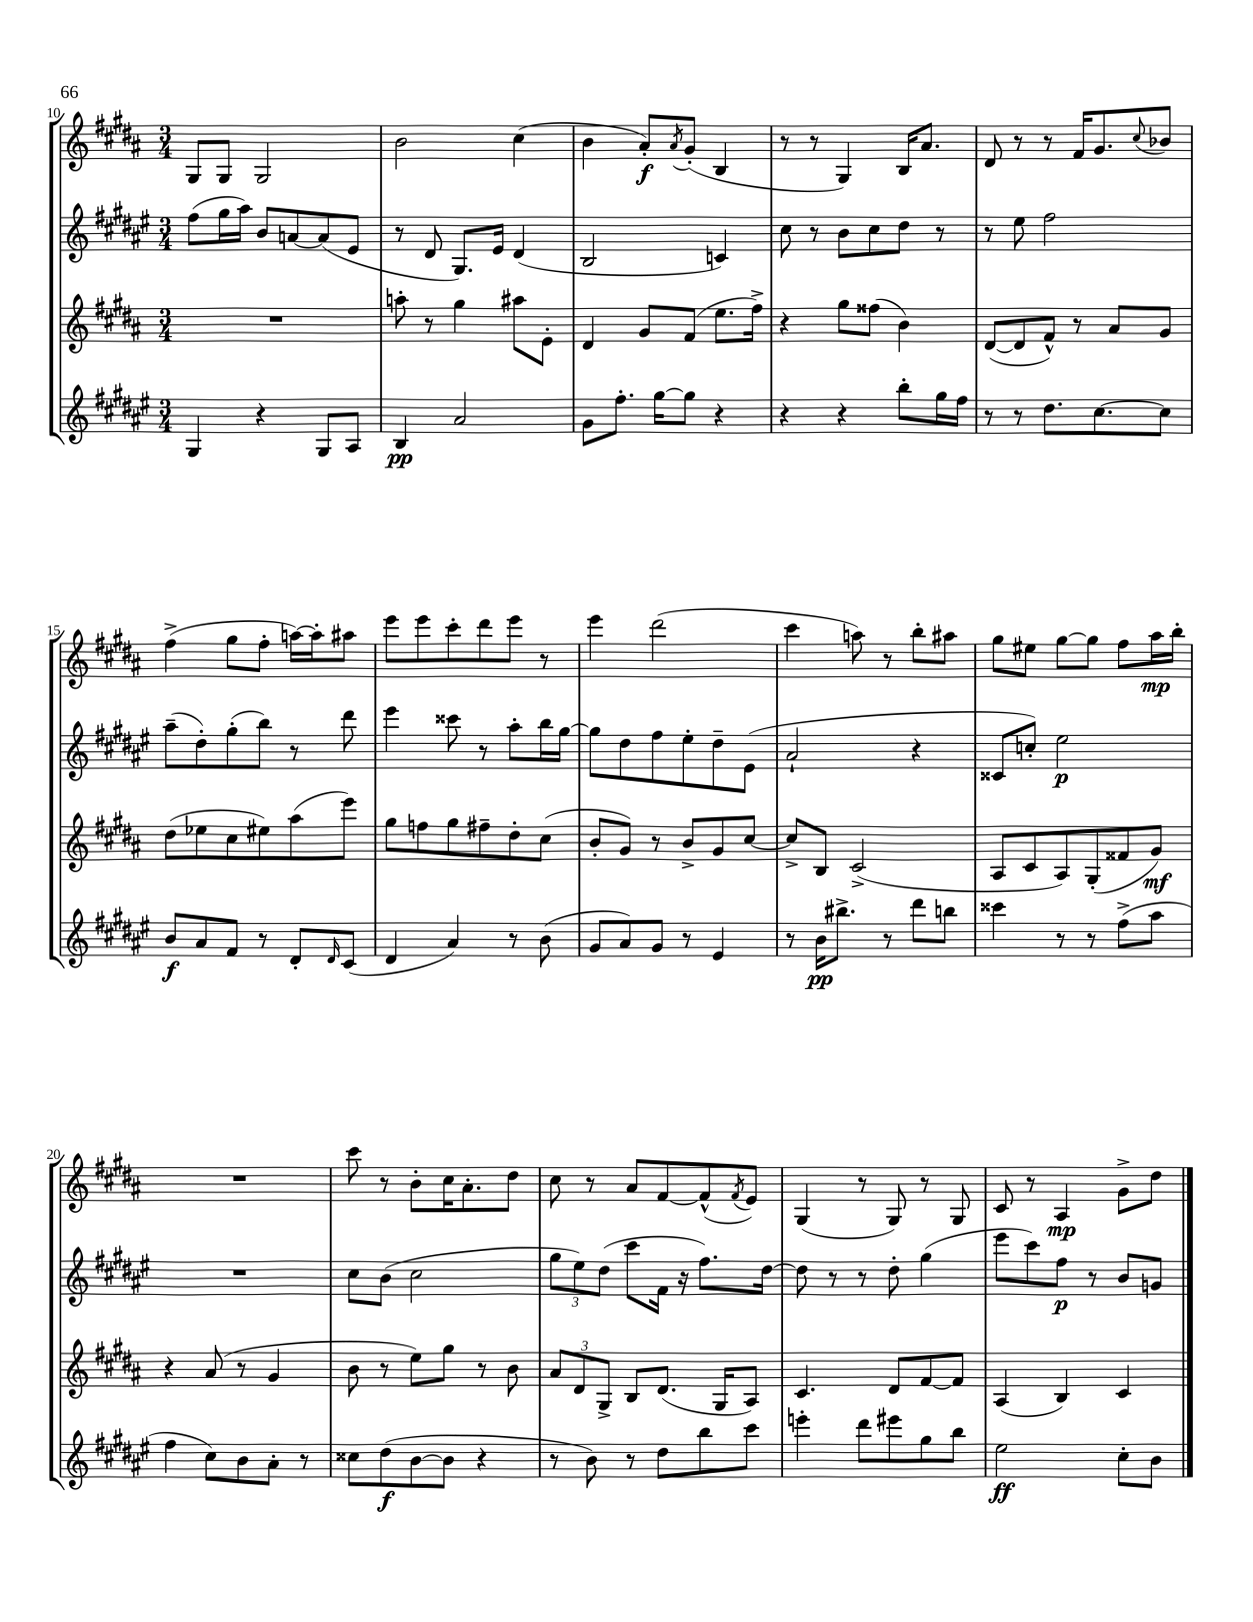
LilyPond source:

<<
\new StaffGroup <<
\new Staff = "s0" {
    \clef treble \key b \major \numericTimeSignature \time 3/4
    gis8 gis8 gis2 |
    b'2 cis''4( |
    b'4 ais'8-.\f) \acciaccatura { ais'8 } gis'8-.( b4 |
    r8 r8 gis4) b16 ais'8. |
    dis'8 r8 r8 fis'16 gis'8. \appoggiatura { cis''8 } bes'8 |
    fis''4->( gis''8 fis''8-. a''16~) a''16-. ais''8 |
    e'''8 e'''8 cis'''8-. dis'''8 e'''8 r8 |
    e'''4 dis'''2( |
    cis'''4 a''8) r8 b''8-. ais''8 |
    gis''8 eis''8 gis''8~ gis''8 fis''8 ais''16\mp b''16-. |
    R2. |
    cis'''8 r8 b'8-. cis''16 ais'8.-. dis''8 |
    cis''8 r8 ais'8 fis'8~ fis'8-^( \acciaccatura { fis'8 } e'8) |
    gis4( r8 gis8) r8 gis8 |
    cis'8 r8 ais4\mp gis'8-> dis''8 \bar "|." |
}
\new Staff = "s1" {
    \clef treble \key fis \major \numericTimeSignature \time 3/4
    fis''8( gis''16 ais''16) b'8 a'8~ a'8( eis'8 |
    r8 dis'8 gis8.) eis'16 dis'4( |
    b2 c'4) |
    cis''8 r8 b'8 cis''8 dis''8 r8 |
    r8 eis''8 fis''2 |
    ais''8--( dis''8-.) gis''8-.( b''8) r8 dis'''8 |
    eis'''4 cisis'''8 r8 ais''8-. b''16 gis''16~ |
    gis''8 dis''8 fis''8 eis''8-. dis''8-- eis'8( |
    ais'2-! r4 |
    cisis'8 c''8-.) eis''2\p |
    R2. |
    cis''8 b'8( cis''2 |
    \tuplet 3/2 { gis''8 eis''8) dis''8( } cis'''8 fis'16 r16 fis''8.) dis''16~ |
    dis''8 r8 r8 dis''8-. gis''4( |
    eis'''8 cis'''8) fis''8\p r8 b'8 g'8 \bar "|." |
}
\new Staff = "s2" {
    \clef treble \key b \major \numericTimeSignature \time 3/4
    R2. |
    a''8-. r8 gis''4 ais''8 e'8-. |
    dis'4 gis'8 fis'8( e''8. fis''16->) |
    r4 gis''8 fisis''8( b'4) |
    dis'8~( dis'8 fis'8-^) r8 ais'8 gis'8 |
    dis''8( ees''8 cis''8 eis''8) ais''8( e'''8) |
    gis''8 f''8 gis''8 fis''8-- dis''8-. cis''8( |
    b'8-. gis'8) r8 b'8-> gis'8 cis''8~ |
    cis''8-> b8 cis'2->( |
    ais8 cis'8 ais8) gis8-.( fisis'8 gis'8\mf) |
    r4 ais'8( r8 gis'4 |
    b'8 r8 e''8) gis''8 r8 b'8 |
    \tuplet 3/2 { ais'8 dis'8 gis8-> } b8 dis'8.( gis16 ais8) |
    cis'4. dis'8 fis'8~ fis'8 |
    ais4( b4) cis'4 \bar "|." |
}
\new Staff = "s3" {
    \clef treble \key fis \major \numericTimeSignature \time 3/4
    gis4 r4 gis8 ais8 |
    b4\pp ais'2 |
    gis'8 fis''8.-. gis''16~ gis''8 r4 |
    r4 r4 b''8-. gis''16 fis''16 |
    r8 r8 dis''8. cis''8.~ cis''8 |
    b'8\f ais'8 fis'8 r8 dis'8-. \grace { dis'16 } cis'8( |
    dis'4 ais'4) r8 b'8( |
    gis'8 ais'8) gis'8 r8 eis'4 |
    r8 b'16\pp bis''8.-> r8 dis'''8 b''8 |
    cisis'''4 r8 r8 fis''8->( ais''8 |
    fis''4 cis''8) b'8 ais'8-. r8 |
    cisis''8 dis''8\f( b'8~ b'8 r4 |
    r8 b'8) r8 dis''8 b''8 cis'''8 |
    e'''4-. dis'''8 eis'''8 gis''8 b''8 |
    eis''2\ff cis''8-. b'8 \bar "|." |
}
>>
>>
\layout { \context { \Score currentBarNumber = #10 } }
